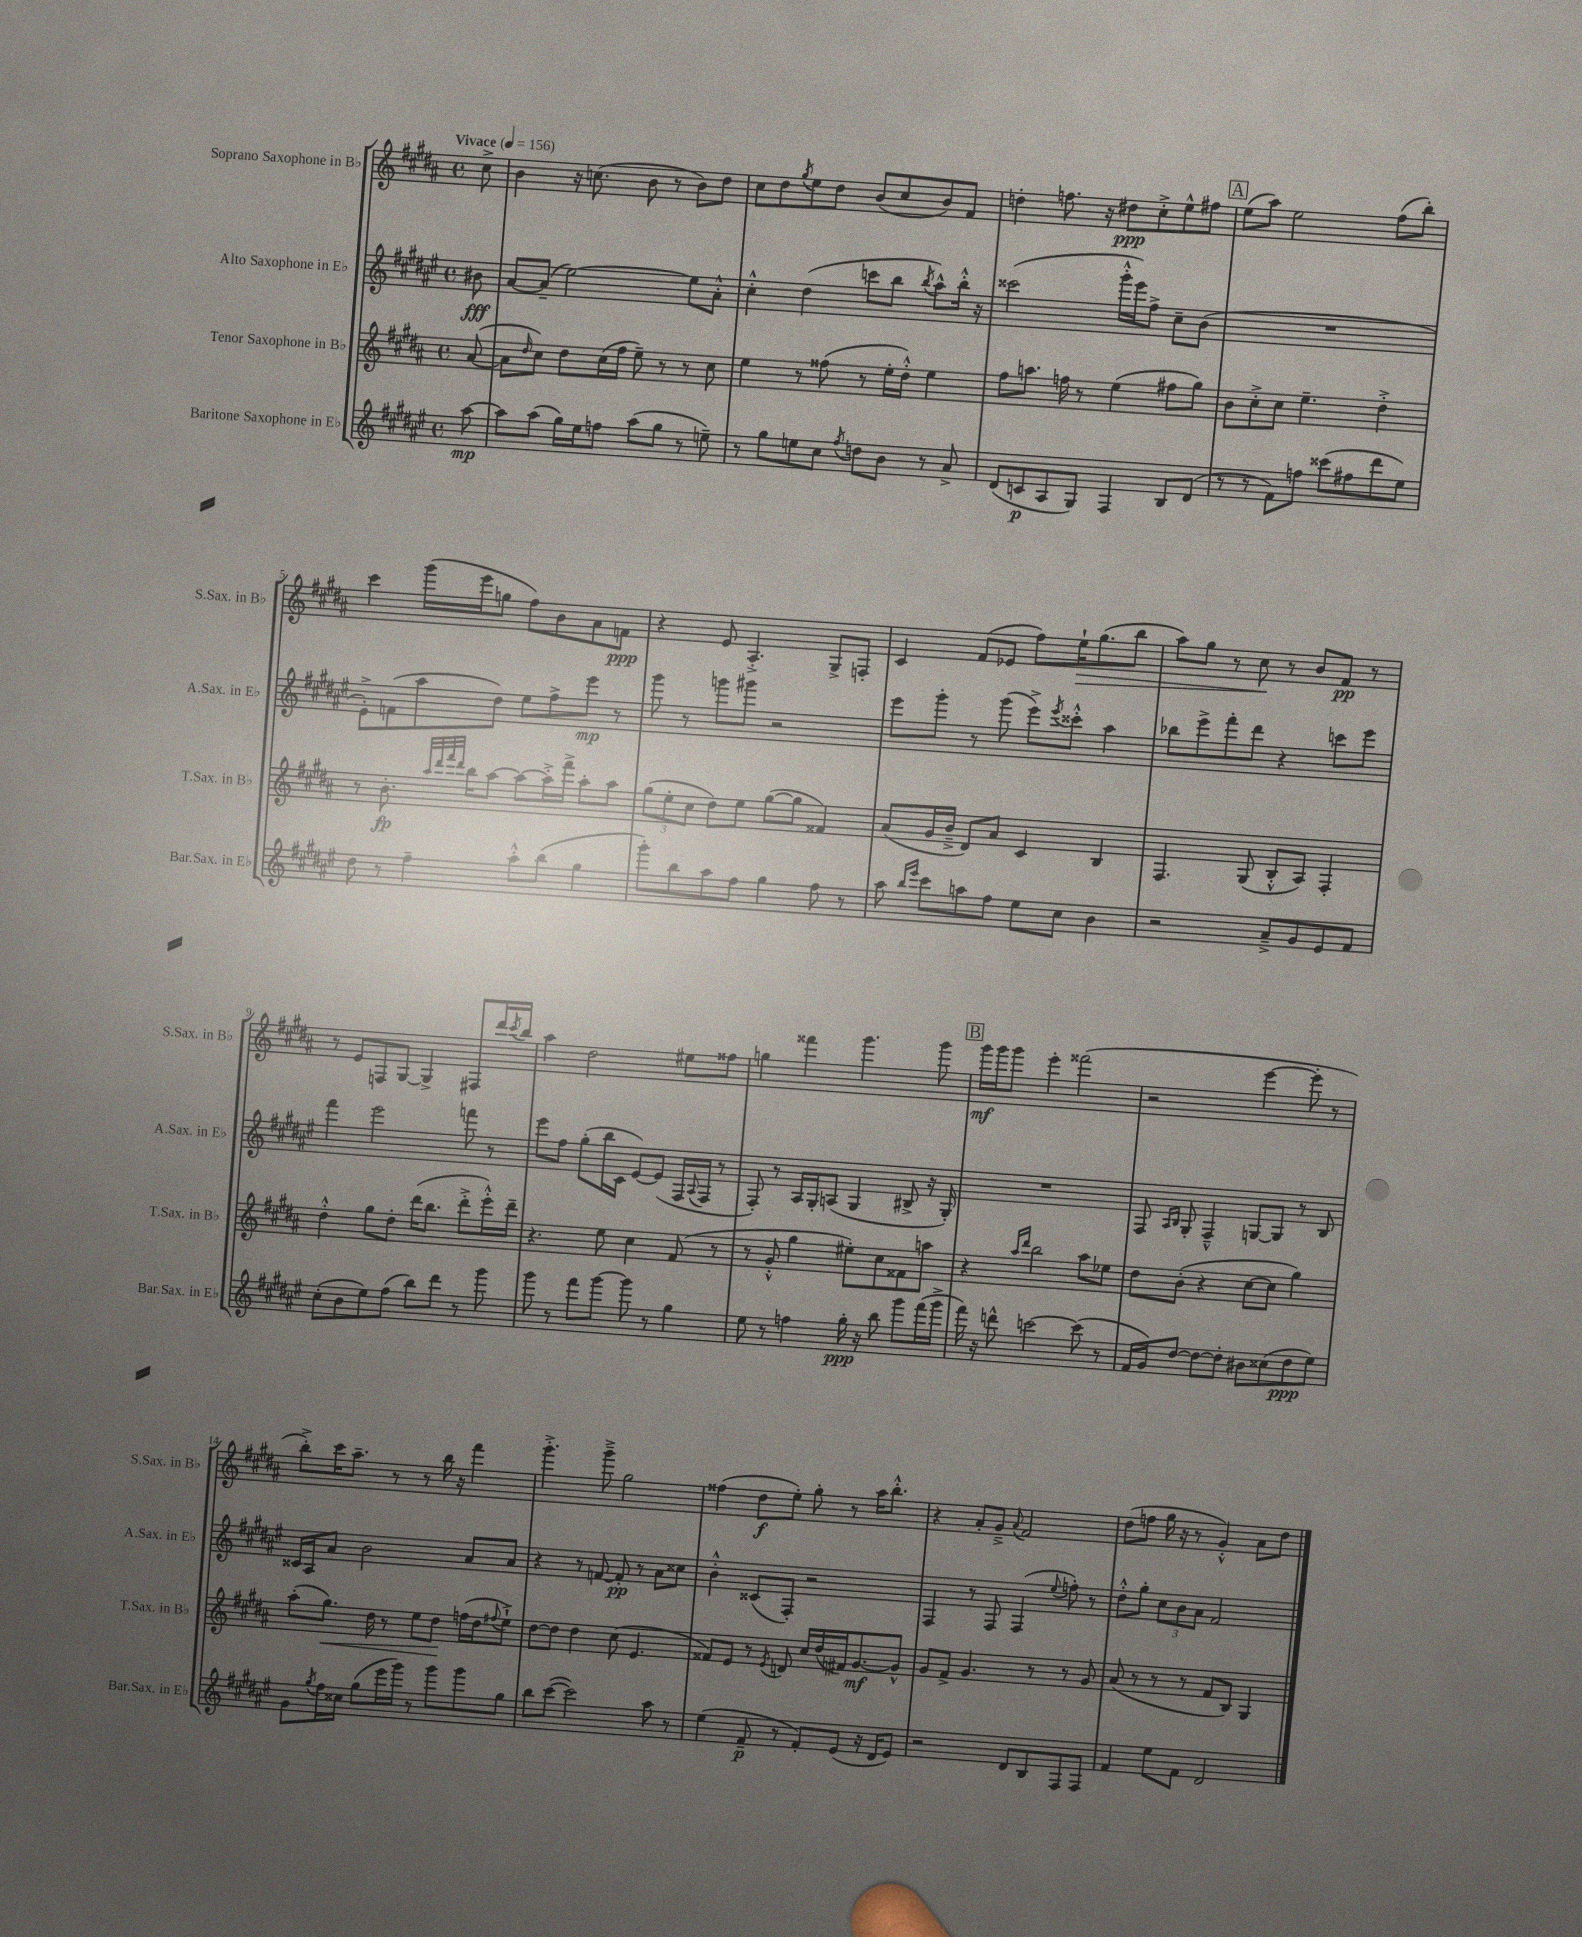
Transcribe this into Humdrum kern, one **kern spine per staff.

**kern	**kern	**kern	**kern
*staff4	*staff3	*staff2	*staff1
*clefG2	*clefG2	*clefG2	*clefG2
*k[f#c#g#d#a#e#]	*k[f#c#g#d#a#]	*k[f#c#g#d#a#e#]	*k[f#c#g#d#a#]
*M4/4	*M4/4	*M4/4	*M4/4
*met(c)	*met(c)	*met(c)	*met(c)
*MM156	*MM156	*MM156	*MM156
[8aa#	([8a#	8b#	8cc#^
=	=	=	=
8aa#]	8a#]	[8a#	4b
.	16qqdd#	.	.
(8aa#	8cc#)	(8a#~]	.
16gg#)	8dd#	[2ee#)	16r
16ee#	.	.	(8.cc
8ff	(16cc#	.	.
.	16ff#	.	.
(8aa#	8ee~)	.	8b
8gg#	8r	.	8r
8r	8r	8ee#]	8b)
8ee~)	8cc#	8a#'^^	8dd#
=	=	=	=
8r	4ee	4cc#'^^	8cc#
8gg#	.	.	8dd#
.	.	.	8qgg#
8ee	8r	(4dd#	8ee
8cc#	(8ff##	.	8dd#
8qff#	.	.	.
8dd	8r	8ccc	(8b
8b	16ee'	8bb	8cc#
.	16dd#'^^)	.	.
.	.	8qbb	.
8r	4ee	8aa#^^)	8b)
8a#^	.	16bb'^^	8f#
.	.	16r	.
=	=	=	=
(8d#	8ff#	(2ccc##	4dd'
8c	8.aa	.	.
8A#	.	.	8.ff
.	16ff	.	.
8G#)	8r	.	.
.	.	.	16r
4F#	(4ee	16ggg#'^^	8dd#
.	.	16eee#)	.
.	.	8ff#^	8cc#'^
8B	8ff#	8cc#~	8ee^^
(8d#	8gg#)	(8b	8ff#
=	=	=	=
8r	8b	1r	(8ee
8r	8cc#'^	.	8aa#)
8f#)	8cc#	.	2ee
8ff	4.ee~	.	.
(8ccc##	.	.	.
8ff#	.	.	.
8ddd#	4dd#'^	.	(8ff#
8ee#)	.	.	8bb')
=	=	=	=
8dd#	8r	8e#'^)	4ccc#
8r	8.b'	(8f	.
4ff#~	.	8aa#	(16ggg#
.	32qqaa#	.	.
.	32qqddd#	.	.
.	32qqfff#	.	.
.	32qqddd#	.	.
.	16bb	.	16eee
.	[8aa#	8dd#)	8gg
8aa#'^^	8aa#_	8ee#	8ff#)
(8bb	16aa#'^]	8ff#^	8b
.	16fff#^	.	.
4gg#	8aa#'	8eee#	8a#
.	8aa#	8r	8f
=	=	=	=
8ggg#')	(12gg#	8ggg#	4r
.	12ee'	.	.
8bb	.	8r	.
.	12cc#	.	.
8aa#	8dd#)	8ggg	8e
8ff#	8ee	8ggg#	4.A#'^
4gg#	([8gg#	2r	.
.	8gg#]	.	.
8ff#	4f##)	.	8G#^
8r	.	.	8F'
=	=	=	=
8aa#	(8a#	8eee#	4c#
16qqbb	.	.	.
16qqeee#	.	.	.
8ccc#	16g#	8ggg#'	.
.	16b~^	.	.
8aa	8d#)	8r	(8f#
8ff#	8a#	(8ggg#	8e-
8ee#	4c#	8eee#^)	8ff#)
.	.	8qeee#	.
8cc#	.	8ccc##'^^	16ee`
.	.	.	(8.gg#
4b	4B	4aa#	.
.	.	.	8bb
=	=	=	=
2r	4.F#	8bb-	8aa#)
.	.	8eee#^	8gg#
.	.	8fff#'	8r
.	(8G#	8ddd#	8cc#
8a#~^	8B'^^	4r	8r
8g#	8A#)	.	8b
8e#	4F#'	8ccc	8f#
8f#	.	8eee#	8r
=	=	=	=
(8cc#'	4dd#'^^	4fff#	8r
8b	.	.	8e
8ee#)	8gg#	2eee#	8F
(8ff#	8dd#'	.	[8G#
8bb)	(16ddd#	.	4G#^]
.	8.bb	.	.
8ddd#	.	.	.
8r	8ddd#'^	8fff	8F#
8ggg#	16eee'^^)	8r	16ddd#
.	.	.	8qccc#
.	16ddd#~	.	16bb
=	=	=	=
8ggg#	4.r	8eee#	4aa#
8r	.	8ff#	.
8fff#	.	(8gg#'	2dd#
[8ggg#	8ee	16bb	.
.	.	16c#	.
8ggg#]	4cc#	[8e#)	.
8r	.	(8e#]	.
4gg#	(8f#	16F#	8ee#
.	.	8qqA#	.
.	.	16F#	.
.	8r	8r	8ff##
=	=	=	=
8ee#	8r	8F#')	4gg
8r	8g#'^^	8r	.
4ff	4gg#	16A#	4fff##
.	.	16G#'	.
.	.	(8A	.
16gg#'	8ee#')	4G#	4.ggg#
16r	.	.	.
8bb	8cc#	.	.
8ggg#	8f##	8B#^	.
(16fff#	8aa	16r	8ggg#
16ggg#^	.	16G#')	.
=	=	=	=
16fff#)	4r	1r	16ggg#
16r	.	.	16ggg#
8ddd^^	.	.	8ggg#
.	16qqaa#	.	.
.	16qqddd#	.	.
[2ccc	2bb	.	4eee'
.	.	.	(2fff##
(8ccc]	8aa#	.	.
8r	8ee-	.	.
=	=	=	=
16f#	8dd#	8F#	2r
16g#)	.	.	.
.	.	16qqA#	.
.	.	16qqB	.
[8dd#	(8b'	8G#'	.
8dd#_	4r	4F#~^^	.
8dd#']	.	.	.
8b#	[8cc#	[8G	[4eee
(8cc##	8cc#]	8G]	.
8dd#	4gg#)	8r	8eee']
8ee#)	.	8B	8r
=	=	=	=
8g#	(8aa#'	16c##	8bb'^)
.	.	16A#	.
8qgg#	.	.	.
16ff#	8.gg#)	8a#	16ccc#
16cc##	.	.	8.aa#~
(8gg#	.	2b	.
.	16dd#	.	.
16eee#	8r	.	8r
16ggg#)	.	.	.
8r	8ee	.	8r
8ggg#	8dd#	.	16bb
.	.	.	16r
8ggg#	(16ff	8a#	4fff#
.	16dd#	.	.
.	8qqff#	.	.
8gg#	8ee`^)	8a#	.
=	=	=	=
8bb	[8dd#	4r	4.ggg#'^
([8ccc#	8dd#]	.	.
2ccc#])	4dd#	8r	.
.	.	[8f	8ggg#~^
.	(8cc#	8f']	2gg#
.	4.e	8r	.
8aa#	.	8a#	.
8r	.	8cc##	.
=	=	=	=
(4ee#	8f##)	4b'^^	(4ff##
.	8e	.	.
8f#~	8r	(8c##	8dd#
.	8qe	.	.
8r	8d	8F#')	8ee')
8f#')	16cc#	2r	8gg#'
.	(16dd#	.	.
(8e#	16f#)	.	8r
.	[8.g#	.	.
16r	.	.	16aa#
16d#	.	.	8.bb'^^
8e#)	8g#^^]	.	.
=	=	=	=
2r	8g#	4F#	4r
.	8f#^	.	.
.	4.g#	8r	8a#'
.	.	8F#	8g#~^
.	.	.	8qqa#
8d#	.	(4F#	2f#
8B	8r	.	.
.	.	8qqee#	.
8F#	8r	8ff')	.
8F#	8g#	8r	.
=	=	=	=
4f#	(8a#	8dd#'^^	(8dd#
.	8r	8gg#'	8ff
8ee#	8r	12cc#	16gg#
.	.	.	16r
.	.	12b	.
8f#	8r	.	8r
.	.	12a#	.
2d#	8f#	2f#	4g#'^^)
.	8B)	.	.
.	4G#	.	8a#
.	.	.	8dd#
==	==	==	==
*-	*-	*-	*-
